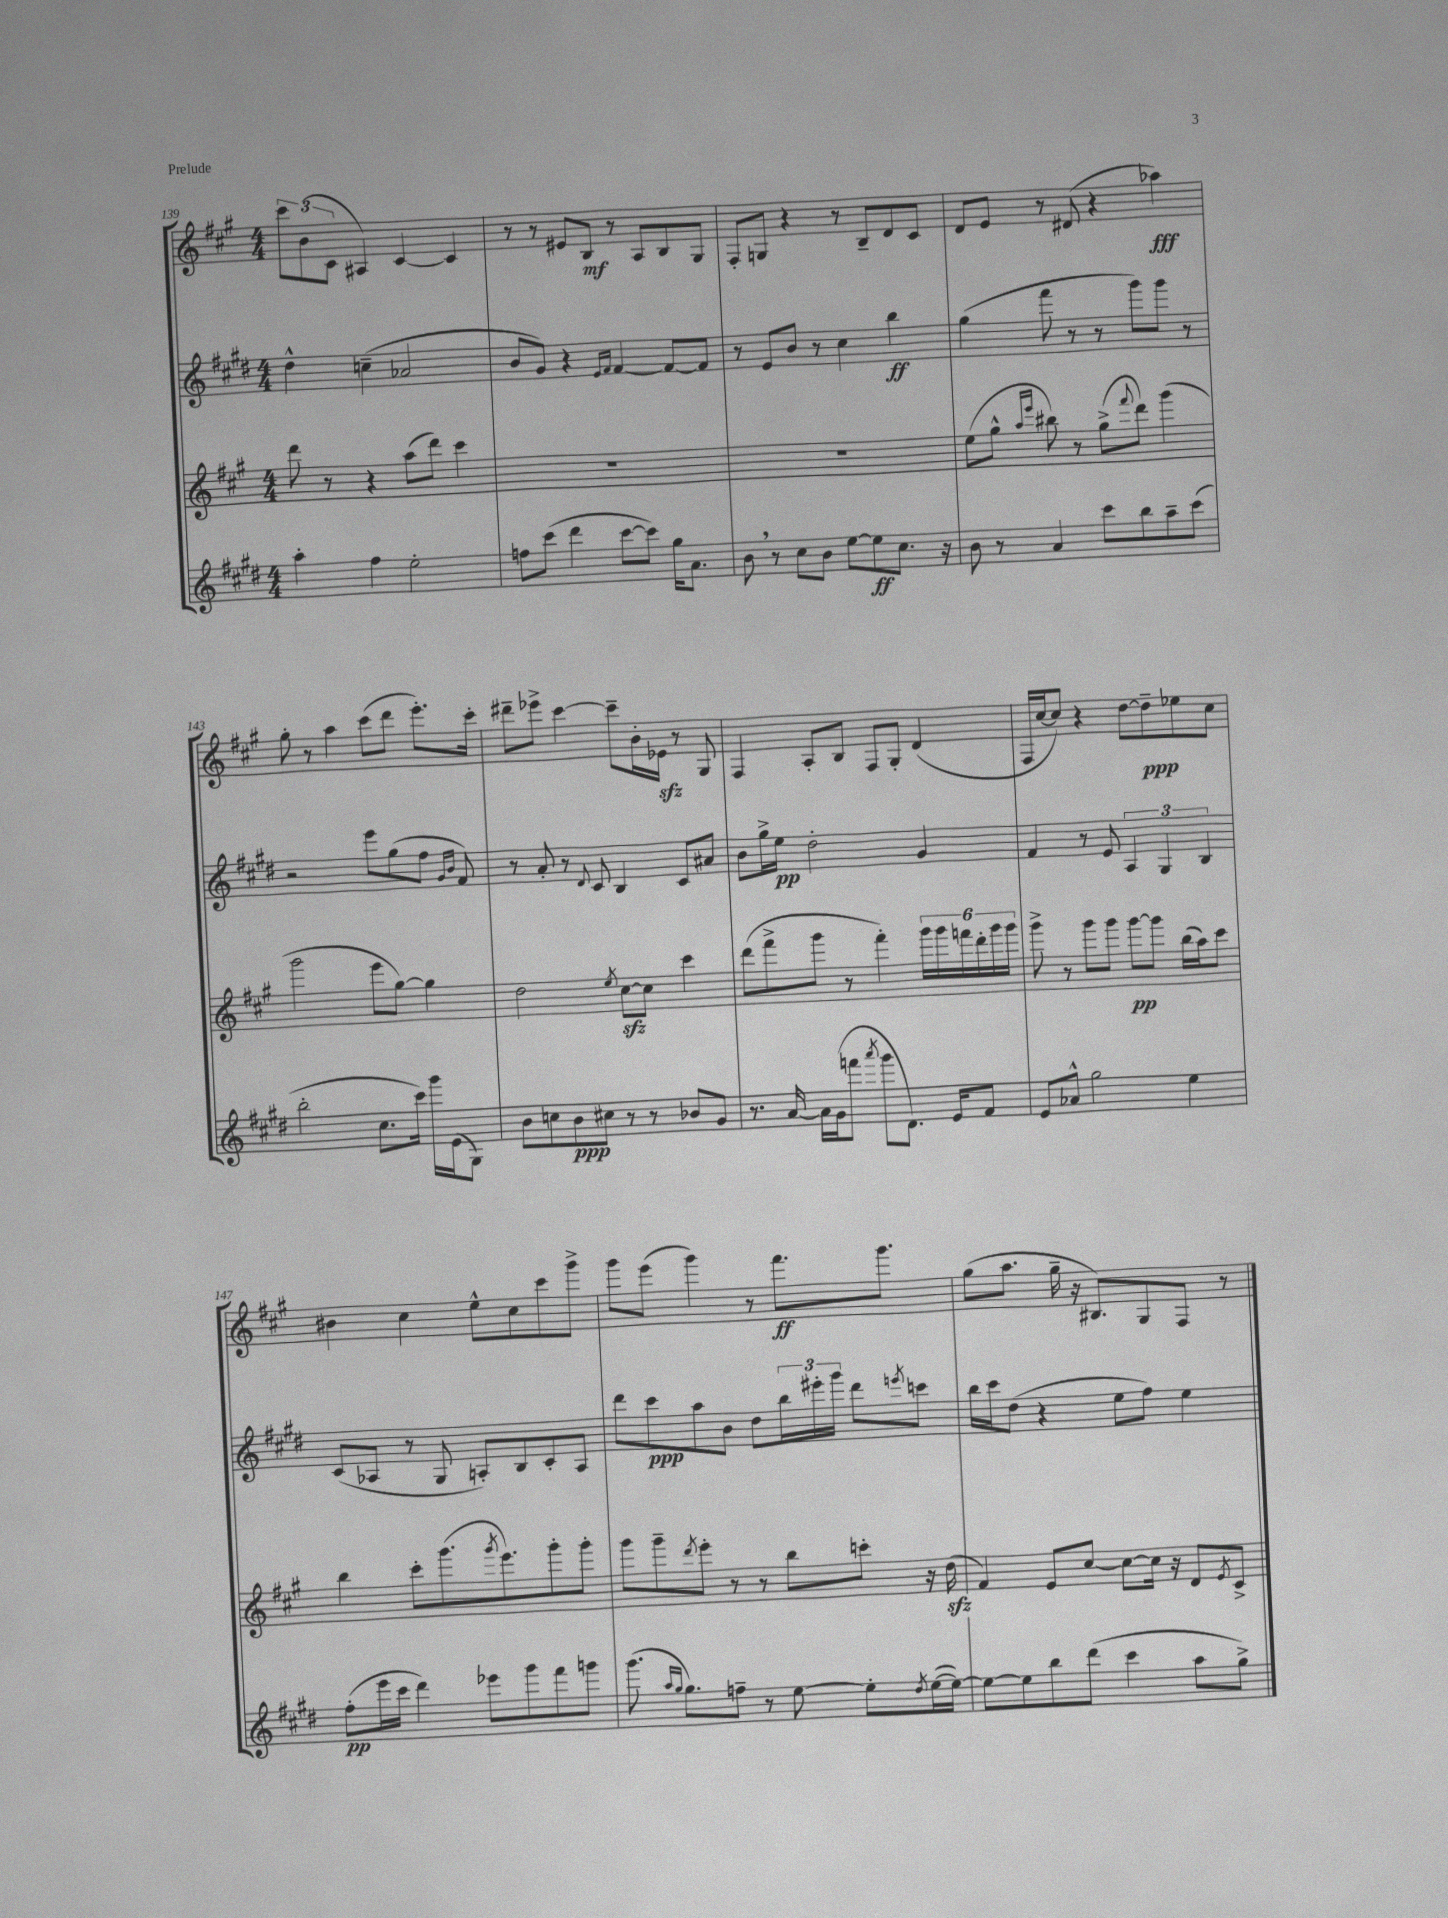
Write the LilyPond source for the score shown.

<<
\new StaffGroup <<
\new Staff = "s0" {
    \clef treble \key a \major \numericTimeSignature \time 4/4
    \tuplet 3/2 { cis'''8 b'8( cis'8 } ais4) cis'4~ cis'4 |
    r8 r8 eis'8 b8\mf r8 a8 b8 gis8 |
    fis8-. g8 r4 r8 b8-- d'8 cis'8 |
    d'8 e'8 r8 dis'8( r4 aes''4\fff) |
    gis''8-. r8 a''4 cis'''8( d'''8 e'''8.-.) cis'''16-. |
    dis'''8-- ees'''8-> cis'''4~ cis'''8-- b'16-. ees'16\sfz r8 gis8 |
    fis4 a8-. b8 fis8 gis8-. d'4( |
    fis16 cis''16~ cis''8) r4 d''8~ d''8--\ppp ees''8 cis''8 |
    bis'4 cis''4 e''8-^ cis''8 cis'''8 gis'''8-> |
    gis'''8 e'''8( gis'''4) r8 fis'''8.\ff gis'''8. |
    gis''8( a''8. gis''16-- r16 bis8.) gis8 fis8 r8 \bar "|." |
}
\new Staff = "s1" {
    \clef treble \key e \major \numericTimeSignature \time 4/4
    dis''4-^ c''4--( aes'2 |
    b'8 gis'8) r4 \grace { e'16 fis'16 } fis'4~ fis'8~ fis'8 |
    r8 e'8 b'8 r8 cis''4 b''4\ff |
    gis''4( fis'''8 r8 r8 gis'''8) gis'''8 r8 |
    r2 e'''8 gis''8( fis''8 \grace { gis'16 b'16 } fis'8) |
    r8 a'8-. r8 \appoggiatura { dis'8 } cis'8 b4 cis'8 ais'8 |
    b'8 gis''16-> e''16\pp dis''2-. gis'4 |
    fis'4 r8 e'8 \tuplet 3/2 { a4 gis4 b4 } |
    cis'8( aes8 r8 gis8 a8-.) b8 cis'8-. a8 |
    dis'''8 cis'''8\ppp a''8 b'8 dis''8 \tuplet 3/2 { b''16 eis'''16-. gis'''16 } dis'''8 \acciaccatura { e'''8 } c'''8 |
    b''16 cis'''16 dis''8( r4 e''8 fis''8) e''4 \bar "|." |
}
\new Staff = "s2" {
    \clef treble \key a \major \numericTimeSignature \time 4/4
    d'''8 r8 r4 a''8( d'''8) cis'''4 |
    R1 |
    R1 |
    e''8( gis''8-^ \grace { a''16 e'''16 } bis''8) r8 gis''8->( \appoggiatura { fis'''8 } d'''8) gis'''4( |
    gis'''2 e'''8 gis''8~) gis''4 |
    d''2 \acciaccatura { e''8 } cis''8~\sfz cis''8 cis'''4 |
    d'''8( fis'''8-> gis'''8 r8 fis'''4-.) \tuplet 6/4 { gis'''16 gis'''16 f'''16 d'''16-. gis'''16 gis'''16 } |
    gis'''8-> r8 gis'''8 gis'''8 gis'''8~\pp gis'''8 b''16( a''16) cis'''8 |
    b''4 cis'''8-. gis'''8.( \acciaccatura { gis'''8 } e'''8.) gis'''8-. gis'''8-. |
    gis'''8 gis'''8-- \acciaccatura { d'''8 } e'''8-. r8 r8 b''8 c'''8-. r16 d''16\sfz( |
    fis'4) e'8 cis''8~ cis''8~ cis''16 r16 d'8 \acciaccatura { e'8 } cis'8-> \bar "|." |
}
\new Staff = "s3" {
    \clef treble \key e \major \numericTimeSignature \time 4/4
    a''4-. fis''4 e''2-. |
    f''8 cis'''8( dis'''4 cis'''8~ cis'''8) gis''16 a'8. |
    b'8 \breathe r8 cis''8 b'8 e''8~ e''8\ff cis''8. r16 |
    b'8 r8 a'4 cis'''8 b''8 a''8-- cis'''8( |
    b''2-. cis''8. cis'''16) gis'''16 e'16( gis8) |
    b'8 c''8 b'8\ppp cis''8 r8 r8 bes'8 gis'8 |
    r8. a'16~ a'16 gis'16( f'''8 \acciaccatura { a'''8 } gis'''8 dis'8.) e'16 fis'8 |
    e'8 aes'8-^ gis''2 e''4 |
    fis''8-.\pp( e'''16 cis'''16 dis'''4) ees'''8 gis'''8 fis'''8 g'''8 |
    gis'''8.( \grace { a''16 gis''16 } gis''8.) f''8-- r8 e''8~ e''8-. \acciaccatura { dis''8 } e''16~( e''16~) |
    e''8~ e''8 b''8 dis'''8( cis'''4 a''8 gis''8->) \bar "|." |
}
>>
>>
\layout { \context { \Score currentBarNumber = #139 } }
